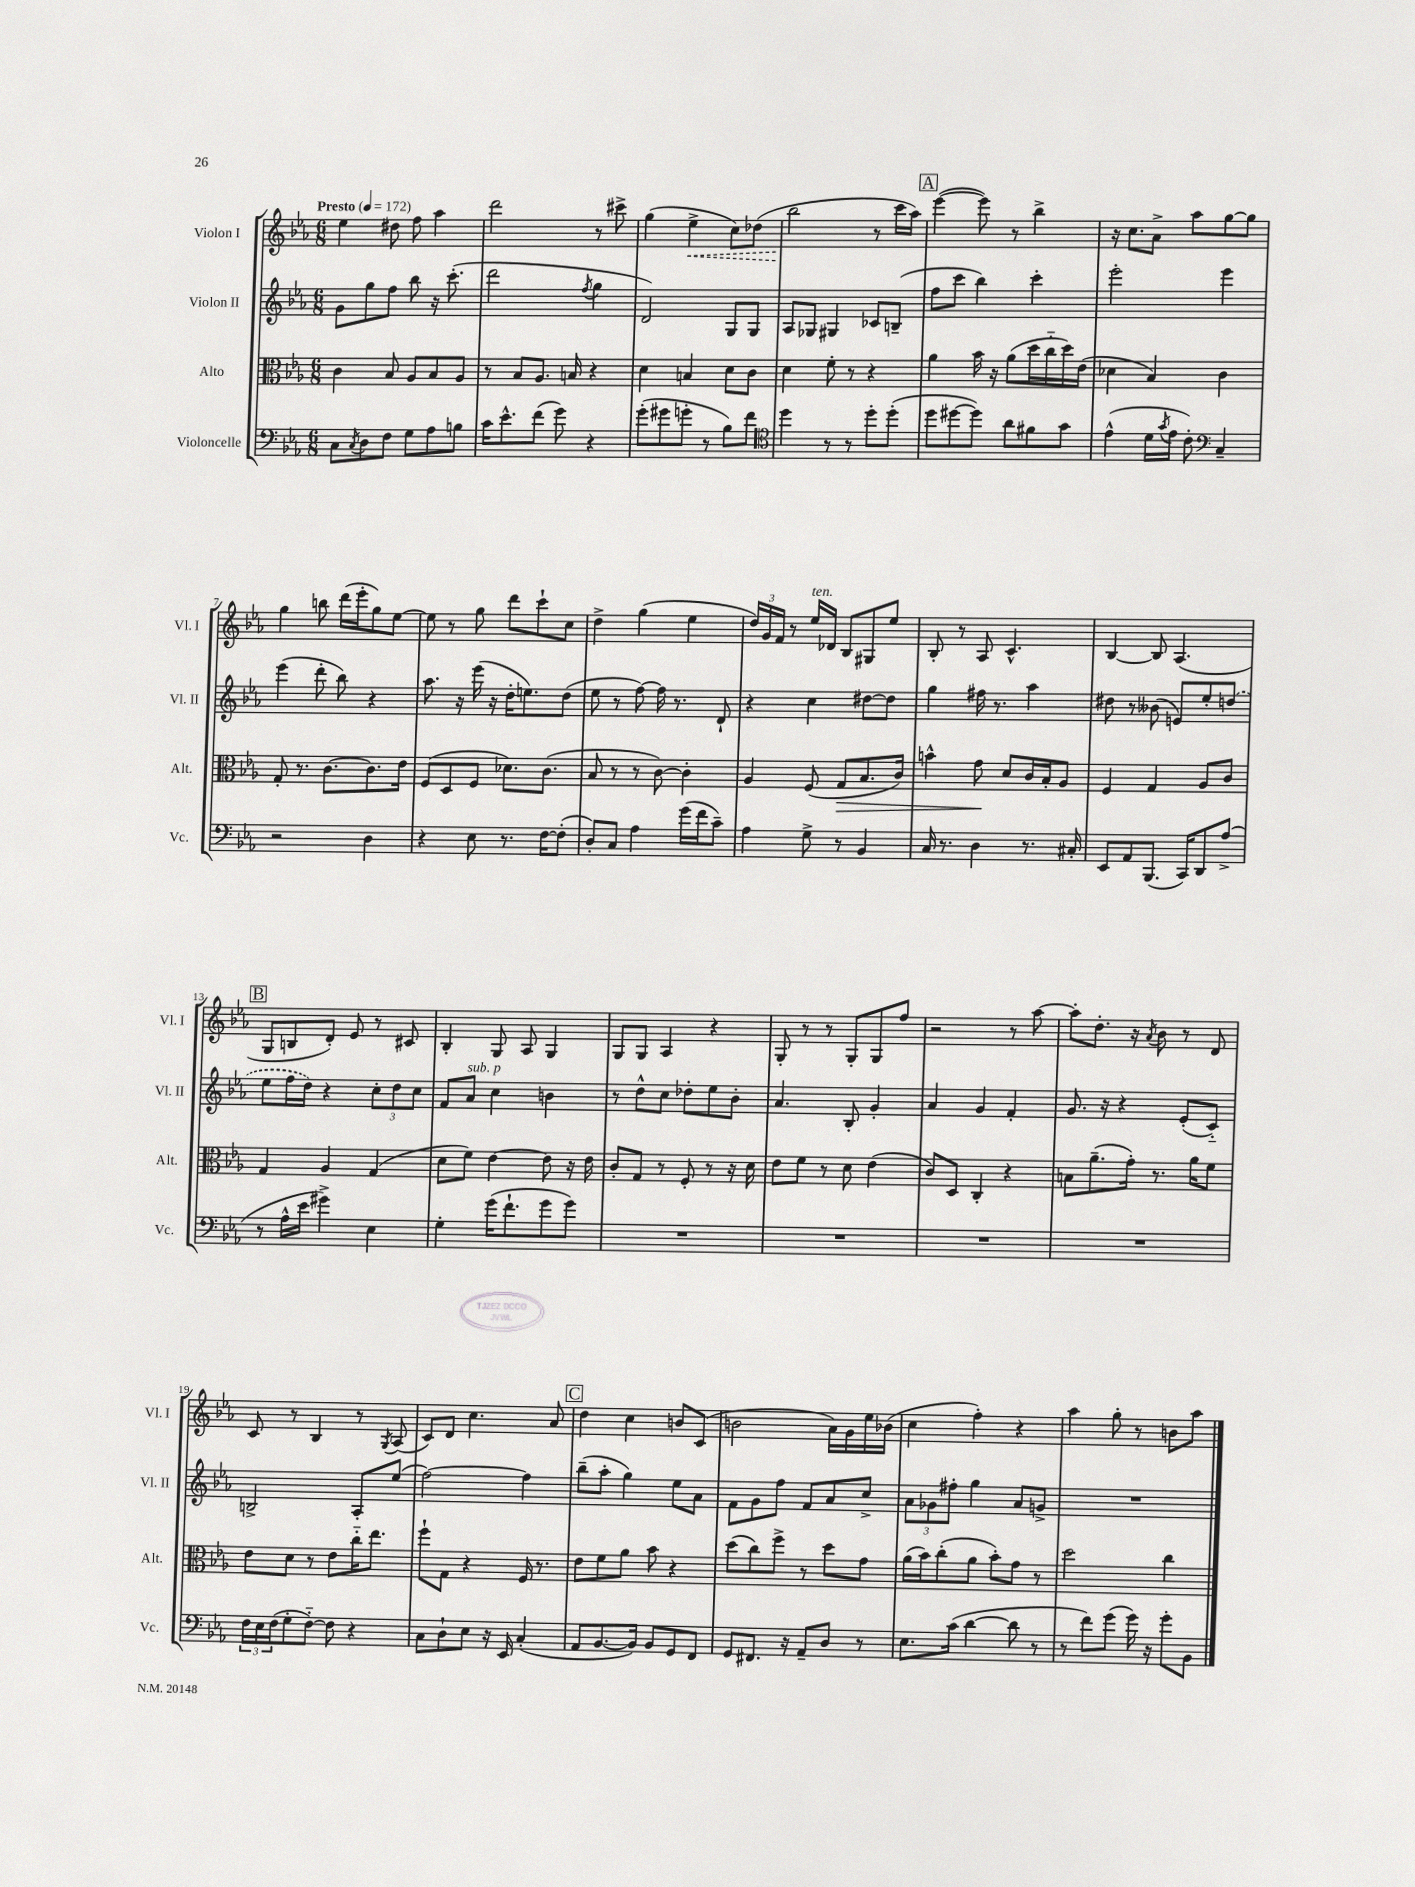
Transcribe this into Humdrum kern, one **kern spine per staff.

**kern	**kern	**kern	**kern
*staff4	*staff3	*staff2	*staff1
*clefF4	*clefC3	*clefG2	*clefG2
*k[b-e-a-]	*k[b-e-a-]	*k[b-e-a-]	*k[b-e-a-]
*M6/8	*M6/8	*M6/8	*M6/8
*MM172	*MM172	*MM172	*MM172
8C\L	4c\	8g\L	4ee-\
8qC/	.	.	.
8D\	.	8gg\	.
8F\J	8B-/	8ff\J	8dd#\
8G\L	8A-/L	8bb-\	8ff\
8A-\	8B-/	16r	4aa-\
.	.	(8.ccc'\	.
8B\J	8A-/J	.	.
=	=	=	=
16c\LK	8r	2ddd\	2ddd\
8.e-^^\	.	.	.
.	8B-/L	.	.
(8f\J	8.A-/J	.	.
8g\)	.	.	.
.	16B/	.	.
.	.	8qff/	.
4r	4r	4gg\	8r
.	.	.	8ccc#^\
=	=	=	=
(8g'\L	4d\	2d/)	(4gg\
8g#\	.	.	.
8g'\J	4B/	.	4ee-^\
8r	.	.	.
8B-\L)	8d\L	8G/L	8cc\L)
8f\J	8c\J	8G/J	(8dd-\J
=	=	=	=
*clefC4	*	*	*
4dd\	4d\	8A-/L	2bb-\
.	.	8G-/J	.
8r	8f'\	4G#/	.
8r	8r	.	.
8dd'\L	4r	8c-/L	8r
(8dd'\J	.	(8B~/J	16ccc\LL
.	.	.	16aa-\JJ)
=	=	=	=
8dd\L	4a-\	8ff\L	([4eee-\
[8dd#\	.	8ccc\J	.
8dd#\]J)	16b-\	4bb-\)	8eee-\])
.	16r	.	.
8a-\L	(8a-\L	.	8r
8f#\	16dd\L	4ccc'\	4bb-^\
.	16cc'~\	.	.
8g\J	16dd\)	.	.
.	(16e-\JJ	.	.
=	=	=	=
(4e-^^\	4d-\	2eee-'\	16r
.	.	.	8.cc\L
16d\LL	4B-/)	.	8a-^\J
8qg/	.	.	.
16e-\JJ	.	.	.
8c'\)	.	.	8aa-\L
*clefF4	*	*	*
4C~/	4c\	4eee-\	[8gg\
.	.	.	8gg\]J
=	=	=	=
2r	8G'/	(4eee-\	4gg\
.	8.r	.	.
.	.	8ddd'\	8bb\
.	[8.c\L	.	.
.	.	8bb-\)	(16ddd\LL
.	.	.	16eee-'\J
4D\	8.c\]	4r	8gg\)
.	.	.	[8ee-\J
.	16e-\Jk	.	.
=	=	=	=
4r	(8F/L	8.aa-\	8ee-\]
.	8D/	.	8r
.	.	16r	.
8E-\	8F/J	(16eee-\	8gg\
.	.	16r	.
8.r	8.d-\L)	16dd'\LK	8ddd\L
.	.	8.ee\)	.
.	.	.	8ccc`\
[16F\LK	(8.c\J	.	.
(8F'\]J	.	(8dd\J	8cc\J
=	=	=	=
8D'/L)	8B-/	8ee-\	4dd^\
8C/J	8r	8r	.
4A-\	8r	[8ff\)	(4gg\
.	[8c\)	16ff\]	.
.	.	8.r	.
(16g\LL	4c'\]	.	4ee-\
16f\J	.	.	.
8c~\J)	.	8d`/	.
=	=	=	=
4A-\	4A-/	4r	24dd/LL)
.	.	.	24g/
.	.	.	24f/JJ
.	.	.	8r
8G^\	(8F/	4cc\	16ee-/LL
.	.	.	16d-/JJ
8r	8G/L	.	8B-/L
4BB-/	8.B-/	[8dd#\L	8G#/
.	.	8dd#\]J	8ee-/J
.	16c/Jk)	.	.
=	=	=	=
16C/	4b^^\	4gg\	8B-'/
8.r	.	.	.
.	.	.	8r
4D\	8g\	16ff#\	8A-/
.	.	8.r	.
.	8d/L	.	4.c^^/
8.r	16c/L	4aa-\	.
.	16B-'/J	.	.
.	8A-/J	.	.
16C#'/	.	.	.
=	=	=	=
8EE-/L	4F/	8dd#\	[4B-/
8AA-/	.	8r	.
(8.BBB-/J	4G/	(8b--\	8B-/]
.	.	8e/L)	(4.A-/
16CC/LK)	.	.	.
8DD/	8A-/L	8ee-'/	.
(8A-^/J	8c/J	(8dd/J	.
=	=	=	=
8r	4G/	8ee-\L	8G/L
16A-^^\LL	.	16ff\L	8B/
16e-\JJ	.	16dd\JJ)	.
4g#^\)	4A-/	4r	8d'/J)
.	.	.	8e-/
4E-\	(4G/	12cc'\L	8r
.	.	12dd\	.
.	.	.	8c#/
.	.	12cc\J	.
=	=	=	=
4G'\	8d\L	8f/L	4B-'/
.	8f\J)	8a-/J	.
(16g\LK	[4e-\	4cc\	8G/
8.f`\	.	.	.
.	.	.	8A-/
8g\	8e-\]	4b\	4G/
8g\J)	16r	.	.
.	16e-\	.	.
=	=	=	=
2.r	8c'/L	8r	8G/L
.	8G/J	8dd^^\L	8G/J
.	8r	8cc\J	4A-/
.	8F'/	8dd-'\L	.
.	8r	8ee-\	4r
.	16r	8b-'\J	.
.	16d\	.	.
=	=	=	=
2.r	8e-\L	4.a-/	8G'/
.	8f\J	.	8r
.	8r	.	8r
.	8d\	8B-'/	8G'/L
.	(4e-\	4g'/	8G/
.	.	.	8ff/J
=	=	=	=
2.r	8c/L)	4a-/	2r
.	8D/J	.	.
.	4C'/	4g/	.
.	4r	4f'/	8r
.	.	.	[8aa-\
=	=	=	=
2.r	8B\L	8.g/	8aa-'\]L
.	(8.a-~\	.	8.dd'\J
.	.	16r	.
.	.	4r	.
.	16g'\Jk)	.	16r
.	.	.	8qa-/
.	8.r	.	8b-\
.	.	(8e-'/L	8r
.	16a-\LK	.	.
.	8f\J	8c'~/J)	8d/
=	=	=	=
24F\LL	8e-\L	2B^/	8c/
24E-\	.	.	.
(24F\J	.	.	.
8G'\	8d\J	.	8r
[8F'~\J)	8r	.	4B-/
8F\]	8e-\L	.	.
4r	16cc'~\K	8A-'/L	8r
.	8.ee-\J	.	.
.	.	.	8qG/
.	.	(8ee-/J	(8A-/
=	=	=	=
8C\L	8ff`\L	[2ff\)	8c/L)
8D`\	8G\J	.	8d/J
8E-\J	4r	.	4.cc\
16r	.	.	.
16EE-/	.	.	.
(4C'/	16F/	4ff\]	.
.	8.r	.	.
.	.	.	8a-/
=	=	=	=
8AA-/L	8e-\L	(8bb-~\L	4dd\
[8.BB-/	8f\	8aa-'\J	.
.	8a-\J	4gg\)	4cc\
16BB-/]Jk)	.	.	.
8BB-/L	8b-\	.	.
8GG/	4r	8ee-\L	8b/L
8FF/J	.	8a-\J	(8c/J
=	=	=	=
8GG/L	(8dd\L	8f\L	2b\
8.FF#/J	8cc\)	8g\	.
.	8ff^\J	8ff\J	.
16r	.	.	.
8AA-~/L	8r	8f/L	.
8D/J	8dd\L	8a-/	16a-\LL)
.	.	.	16g\
8r	8g\J	8cc^/J	16ee-\
.	.	.	(16b-\JJ
=	=	=	=
8.E-\L	(16a-\LL	12a-\L	4cc\
.	16b-\J)	.	.
.	.	12g-\	.
.	(8cc'\	.	.
.	.	12ff#'\J	.
(16c\Jk	.	.	.
[4d\	8a-\J	4gg\	4ff'\)
.	8b-'\L)	.	.
8d\]	8g\J	8a-/L	4r
8r	8r	8g^/J	.
=	=	=	=
8r	2dd\	2.r	4aa-\
8f\L)	.	.	.
(8g\J	.	.	8gg'\
16g\)	.	.	8r
16r	.	.	.
8g'\L	4cc\	.	8b\L
8BB-\J	.	.	8aa-\J
==	==	==	==
*-	*-	*-	*-
